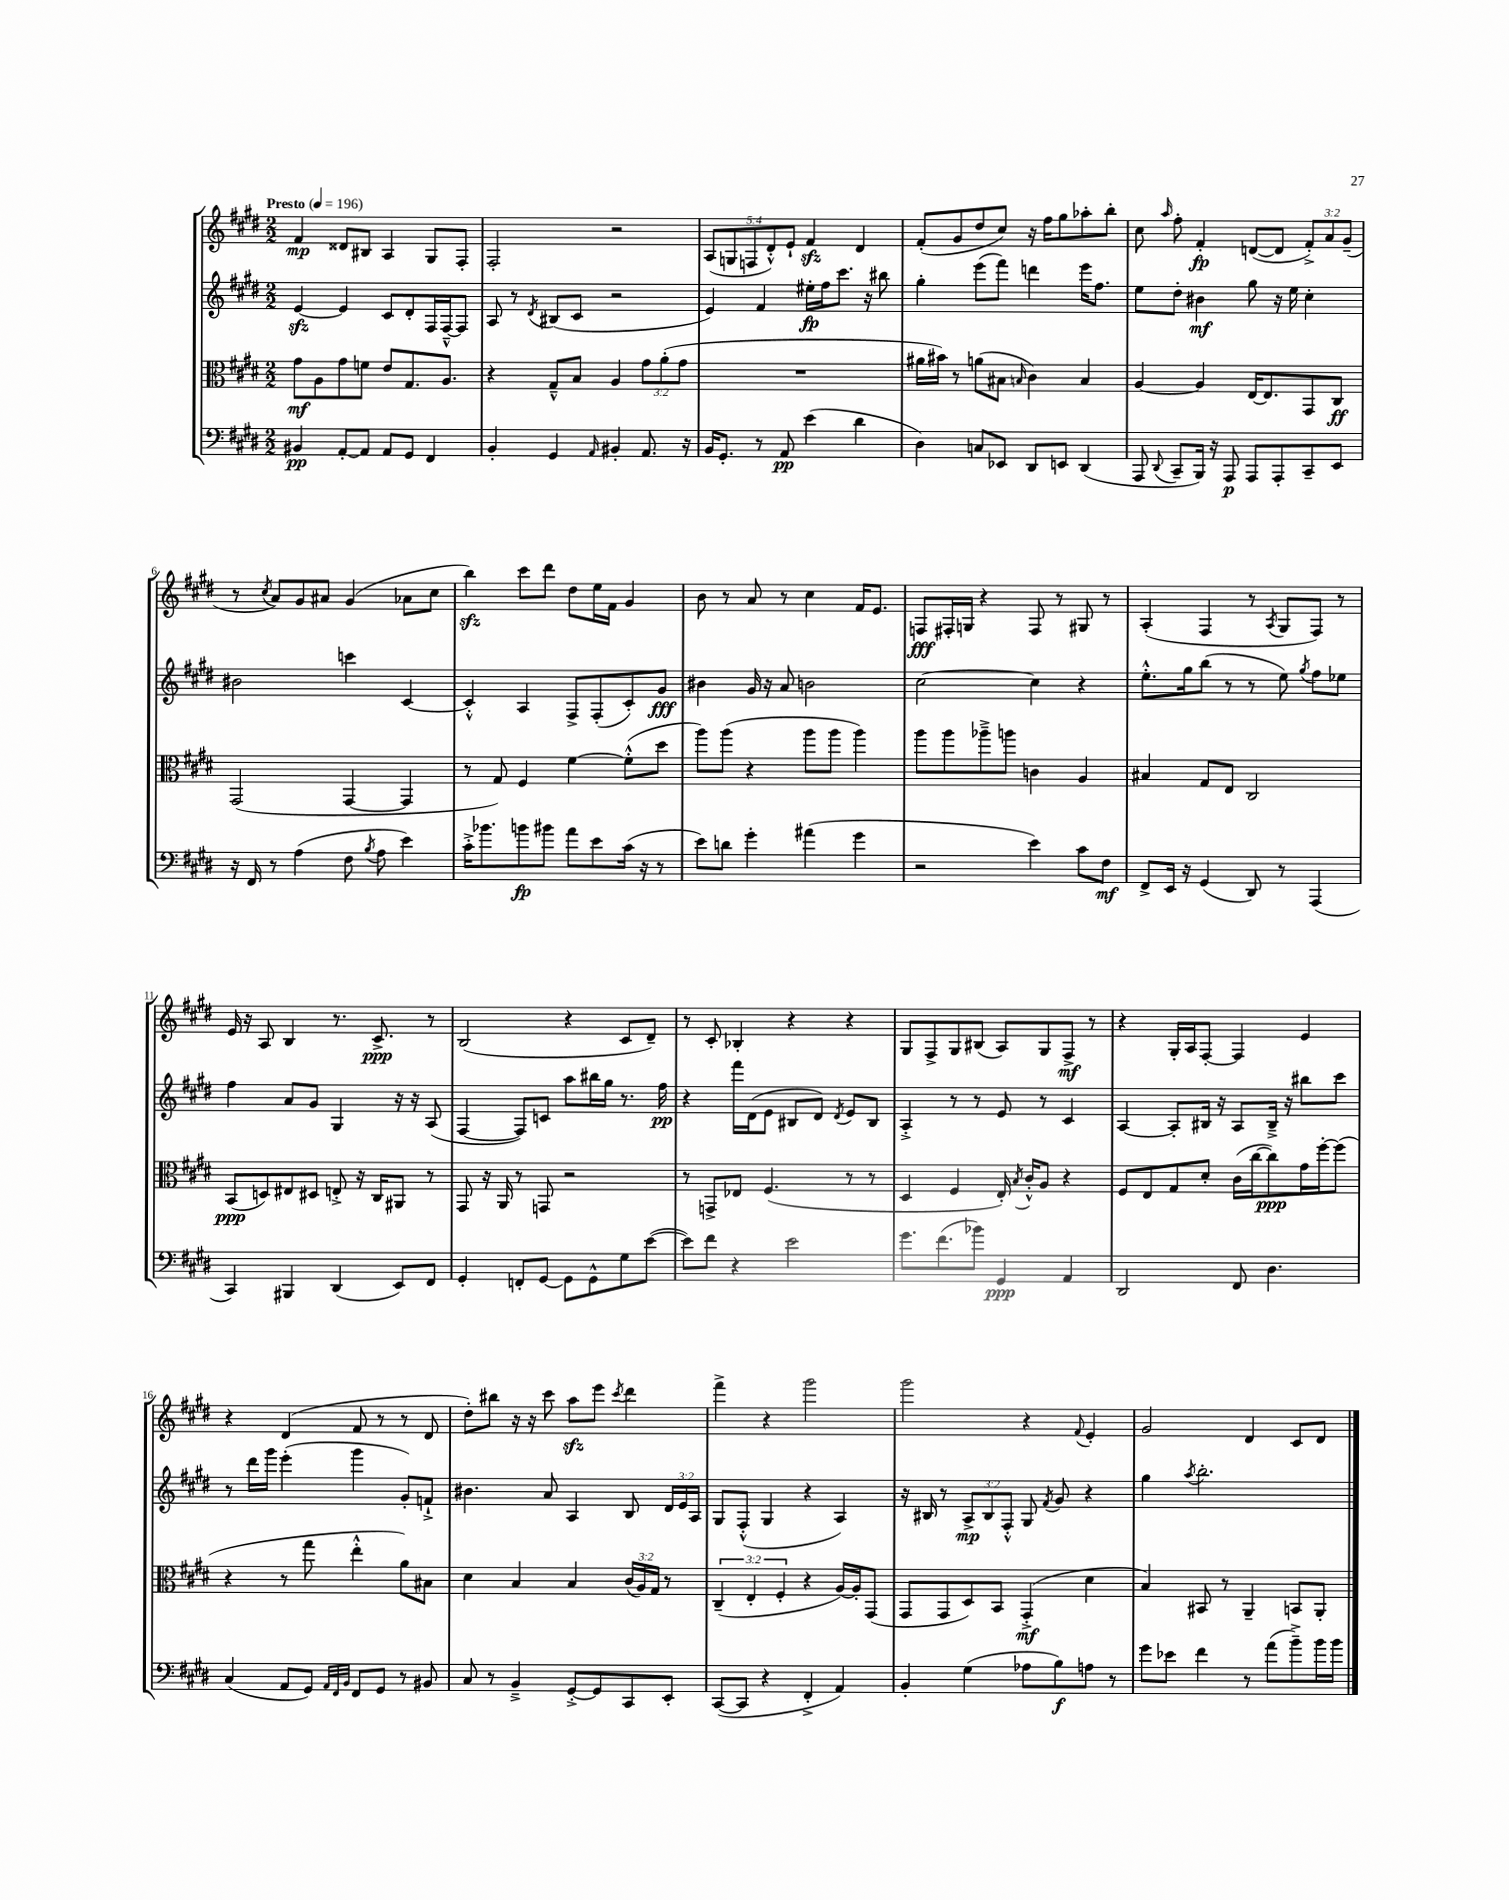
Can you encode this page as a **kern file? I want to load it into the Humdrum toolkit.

**kern	**dynam	**kern	**dynam	**kern	**dynam	**kern	**dynam
*part4	*part4	*part3	*part3	*part2	*part2	*part1	*part1
*staff4	*staff4	*staff3	*staff3	*staff2	*staff2	*staff1	*staff1
*clefF4	*	*clefC3	*	*clefG2	*	*clefG2	*
*k[f#c#g#d#]	*	*k[f#c#g#d#]	*	*k[f#c#g#d#]	*	*k[f#c#g#d#]	*
*M2/2	*	*M2/2	*	*M2/2	*	*M2/2	*
*MM196	*	*MM196	*	*MM196	*	*MM196	*
=1	=1	=1	=1	=1	=1	=1	=1
!	!	!	!	!	!	!LO:TX:a:B:t=Presto	!
4BB#X/	pp	8g#\L	mf	[4ezz/	.	4f#/	mp
.	.	8A\	.	.	.	.	.
[8AA'/L	.	8g#\	.	4e/]	.	8d##X/L	.
8AA/J]	.	8fn\J	.	.	.	8B#X/J	.
8AA/L	.	8e/L	.	8c#/L	.	4A/	.
8GG#/J	.	8.G#/	.	8d#'/	.	.	.
4FF#/	.	.	.	16F#/L	.	8G#/L	.
.	.	8.A/J	.	[16F#~^^/J	.	.	.
.	.	.	.	8F#/J]	.	8F#'/J	.
=2	=2	=2	=2	=2	=2	=2	=2
4BB'/	.	4r	.	8A/	.	2F#'/	.
.	.	.	.	8r	.	.	.
.	.	.	.	8qd#/	.	.	.
4GG#/	.	8G#~^^/L	.	(8B#X/L	.	.	.
.	.	8B/J	.	8c#/J	.	.	.
16qqAA/	.	.	.	.	.	.	.
4BB#X'/	.	4A/	.	2r	.	2r	.
8.AA/	.	12g#\L	.	.	.	.	.
.	.	(12a'\	.	.	.	.	.
.	.	12g#\J	.	.	.	.	.
16r	.	.	.	.	.	.	.
=3	=3	=3	=3	=3	=3	=3	=3
16BB/KL	.	1r	.	4e/)	.	(10A/L	.
8.GG#'/J	.	.	.	.	.	.	.
.	.	.	.	.	.	10Gn/	.
.	.	.	.	.	.	10Fn/	.
8r	.	.	.	4f#/	.	.	.
.	.	.	.	.	.	10d#'^^/)	.
8AA/	pp	.	.	.	.	.	.
.	.	.	.	.	.	10e`/J	.
(4e\	.	.	.	16ee#X'\LL	fp	4f#zz/	.
.	.	.	.	16ff#\J	.	.	.
.	.	.	.	8.ccc#\J	.	.	.
4d#\	.	.	.	.	.	4d#/	.
.	.	.	.	16r	.	.	.
.	.	.	.	8bb#X\	.	.	.
=4	=4	=4	=4	=4	=4	=4	=4
4D#\)	.	16a#X\LL	.	4gg#'\	.	(8f#'/L	.
.	.	16b#X\JJ)	.	.	.	.	.
.	.	8r	.	.	.	8g#/	.
8Cn/L	.	(8an\L	.	(8eee\L	.	8dd#/	.
8EE-X/J	.	8B#X\J	.	8fff#\J)	.	8cc#/J)	.
.	.	16qqBn/	.	.	.	.	.
8DD#/L	.	4c#\)	.	4dddn\	.	16r	.
.	.	.	.	.	.	16ff#\KL	.
8EEn/J	.	.	.	.	.	8gg#\	.
(4DD#/	.	4B/	.	16eee\KL	.	8aa-X'\	.
.	.	.	.	8.ff#\J	.	.	.
.	.	.	.	.	.	8bb'\J	.
=5	=5	=5	=5	=5	=5	=5	=5
8AAA/	.	[4A/	.	8ee\L	.	8cc#\	.
8qqDD#/	.	.	.	.	.	16qqaa/	.
8CC#~/L	.	.	.	8dd#'\J	.	8ff#'\	.
16BBB/Jk)	.	4A/]	.	4b#X\	mf	4f#'/	fp
16r	.	.	.	.	.	.	.
8AAA/	p	.	.	.	.	.	.
8AAA/L	.	[16E/KL	.	8gg#\	.	([8dn/L	.
.	.	8.E/]	.	.	.	.	.
8AAA'/	.	.	.	16r	.	8d/J]	.
.	.	.	.	16ee\	.	.	.
8CC#~/	.	8GG#/	.	4cc#'\	.	12f#'^/L)	.
.	.	.	.	.	.	12a/	.
8EE/J	.	8C#/J	ff	.	.	.	.
.	.	.	.	.	.	(12g#~/J	.
!!LO:LB:g=z
=6	=6	=6	=6	=6	=6	=6	=6
16r	.	(2GG#/	.	2b#X\	.	8r	.
16FF#/	.	.	.	.	.	.	.
.	.	.	.	.	.	8qcc#/	.
8r	.	.	.	.	.	8a/L)	.
(4A\	.	.	.	.	.	8g#/	.
.	.	.	.	.	.	8a#X/J	.
8F#\	.	[4GG#/	.	4cccn\	.	(4g#/	.
8qB/	.	.	.	.	.	.	.
8A\	.	.	.	.	.	.	.
4e\)	.	4GG#/]	.	[4c#/	.	8a-X\L	.
.	.	.	.	.	.	8cc#\J	.
=7	=7	=7	=7	=7	=7	=7	=7
16c#'^\KL	.	8r	.	4c#'^^/]	.	4bbzz\)	.
8.b-X\	.	.	.	.	.	.	.
.	.	8G#/)	.	.	.	.	.
8bn\	fp	4F#/	.	4A/	.	8ccc#\L	.
8b#X\J	.	.	.	.	.	8ddd#\J	.
8a\L	.	[4f#\	.	8F#^/L	.	8dd#\L	.
8e\	.	.	.	(8F#'/	.	16ee\L	.
.	.	.	.	.	.	16f#\JJ	.
(16c#\Jk	.	(8f#'^^\L]	.	8c#'/)	.	4g#/	.
16r	.	.	.	.	.	.	.
8r	.	8dd#\J	.	8g#/J	fff	.	.
=8	=8	=8	=8	=8	=8	=8	=8
8e\L)	.	8aa\L)	.	4b#X\	.	8b\	.
8dn\J	.	(8aa\J	.	.	.	8r	.
4g#'\	.	4r	.	16g#/	.	8a/	.
.	.	.	.	16r	.	.	.
.	.	.	.	8a/	.	8r	.
(4a#X\	.	8aa\L	.	2bn\	.	4cc#\	.
.	.	8aa\J	.	.	.	.	.
4g#\	.	4aa\)	.	.	.	16f#/KL	.
.	.	.	.	.	.	8.e/J	.
=9	=9	=9	=9	=9	=9	=9	=9
2r	.	8aa\L	.	[2cc#\	.	8Fn/L	fff
.	.	8aa\	.	.	.	16F#X'/L	.
.	.	.	.	.	.	16Gn/JJ	.
.	.	8aa-X~^\	.	.	.	4r	.
.	.	8aan\J	.	.	.	.	.
4e\)	.	4cn\	.	4cc#\]	.	8F#/	.
.	.	.	.	.	.	8r	.
8c#\L	.	4A/	.	4r	.	8G#X/	.
8F#\J	mf	.	.	.	.	8r	.
=10	=10	=10	=10	=10	=10	=10	=10
8FF#^/L	.	4B#X/	.	8.ee'^^\L	.	(4A'/	.
16EE/Jk	.	.	.	.	.	.	.
16r	.	.	.	16gg#\k	.	.	.
(4GG#/	.	8G#/L	.	(8bb\J	.	4F#/	.
.	.	8E/J	.	8r	.	.	.
8DD#/)	.	2C#/	.	8r	.	8r	.
.	.	.	.	.	.	8qA/	.
8r	.	.	.	8ee\)	.	8G#/L	.
.	.	.	.	8qgg#/	.	.	.
(4AAA/	.	.	.	8ff#\L	.	8F#/J)	.
.	.	.	.	8ee-X\J	.	8r	.
!!LO:LB:g=z
=11	=11	=11	=11	=11	=11	=11	=11
4CC#/)	.	(8BB/L	ppp	4ff#\	.	16e/	.
.	.	.	.	.	.	16r	.
.	.	8Dn/)	.	.	.	8A/	.
4BBB#X/	.	8E#X/	.	8a/L	.	4B/	.
.	.	8D#X/J	.	8g#/J	.	.	.
(4DD#/	.	8En'^/	.	4G#/	.	8.r	.
.	.	16r	.	.	.	.	.
.	.	16C#/KL	.	.	.	8.c#^/	ppp
8EE/L)	.	8AA#X/J	.	16r	.	.	.
.	.	.	.	16r	.	.	.
8FF#/J	.	8r	.	(8A/	.	8r	.
=12	=12	=12	=12	=12	=12	=12	=12
4GG#'/	.	8GG#/	.	[4F#/	.	(2B/	.
.	.	16r	.	.	.	.	.
.	.	16AA/	.	.	.	.	.
8FFn'/L	.	8r	.	8F#/L])	.	.	.
[8GG#/J	.	8GGn/	.	8cn/J	.	.	.
8GG#\L]	.	2r	.	8aa\L	.	4r	.
8GG#^^\	.	.	.	16bb#X\L	.	.	.
.	.	.	.	16gg#\JJ	.	.	.
8G#\	.	.	.	8.r	.	8c#/L	.
([8e\J	.	.	.	.	.	8d#~/J)	.
.	.	.	.	16ff#\	pp	.	.
=13	=13	=13	=13	=13	=13	=13	=13
8e\L])	.	8r	.	4r	.	8r	.
8f#\J	.	8GGn^/L	.	.	.	8c#'/	.
4r	.	8E-X/J	.	16fff#\LL	.	4B-X'/	.
.	.	.	.	(16d#\J	.	.	.
.	.	(4.F#/	.	8e\J	.	.	.
2e\	.	.	.	8B#X/L	.	4r	.
.	.	.	.	8d#/J)	.	.	.
.	.	.	.	8qd#/	.	.	.
.	.	8r	.	8e/L	.	4r	.
.	.	8r	.	8B#/J	.	.	.
=14	=14	=14	=14	=14	=14	=14	=14
8.g#\L	.	4D#/	.	4A'^/	.	8G#/L	.
.	.	.	.	.	.	8F#^/	.
(8.f#\	.	.	.	.	.	.	.
.	.	4F#/	.	8r	.	8G#/	.
8b-X\J)	.	.	.	8r	.	(8B#X/J	.
4GG#/	ppp	16E'/)	.	8e/	.	8A/L)	.
.	.	8qB/	.	.	.	.	.
.	.	16c#'^^/KL	.	.	.	.	.
.	.	8A/J	.	8r	.	8G#/	.
4AA/	.	4r	.	4c#/	.	8F#^/J	mf
.	.	.	.	.	.	8r	.
=15	=15	=15	=15	=15	=15	=15	=15
2DD#/	.	8F#/L	.	[4A/	.	4r	.
.	.	8E/	.	.	.	.	.
.	.	8G#/	.	8A'/L]	.	16G#'/LL	.
.	.	.	.	.	.	16A/J	.
.	.	8d#'/J	.	16B#X/Jk	.	[8F#'/J	.
.	.	.	.	16r	.	.	.
8FF#/	.	(16c#\LL	.	8A/L	.	4F#/]	.
.	.	[16cc#\J	.	.	.	.	.
4.D#\	.	8cc#\])	ppp	16B#~^/Jk	.	.	.
.	.	.	.	16r	.	.	.
.	.	16g#\L	.	8bb#X\L	.	4e/	.
.	.	[16ff#'\J	.	.	.	.	.
.	.	(8ff#\J]	.	8ccc#\J	.	.	.
!!LO:LB:g=z
=16	=16	=16	=16	=16	=16	=16	=16
(4C#/	.	4r	.	8r	.	4r	.
.	.	.	.	16ddd#\LL	.	.	.
.	.	.	.	16ggg#\JJ	.	.	.
8AA/L	.	8r	.	(4eee'\	.	(4d#/	.
8GG#/J)	.	8gg#\	.	.	.	.	.
32qqAA/LLL	.	.	.	.	.	.	.
32qqFF#/	.	.	.	.	.	.	.
32qqBB/JJJ	.	.	.	.	.	.	.
8FF#/L	.	4ee'^^\	.	4ggg#\	.	8f#/	.
8GG#/J	.	.	.	.	.	8r	.
8r	.	8a\L)	.	8g#'/L)	.	8r	.
8BB#X/	.	8B#X\J	.	8fn`^/J	.	8d#/	.
=17	=17	=17	=17	=17	=17	=17	=17
8C#/	.	4d#\	.	4.b#X\	.	8dd#'\L)	.
8r	.	.	.	.	.	8bb#X\J	.
4BB~^/	.	4B/	.	.	.	16r	.
.	.	.	.	.	.	16r	.
.	.	.	.	8a/	.	8ccc#\	.
[8GG#'^/L	.	4B/	.	4A/	.	8aazz\L	.
8GG#/]	.	.	.	.	.	8eee\J	.
.	.	.	.	.	.	8qccc#/	.
8CC#/	.	(24c#/LL	.	8B/	.	4ddd#\	.
.	.	24A/)	.	.	.	.	.
.	.	24G#/JJ	.	.	.	.	.
8EE'/J	.	8r	.	24d#/LL	.	.	.
.	.	.	.	24e/	.	.	.
.	.	.	.	24A/JJ	.	.	.
=18	=18	=18	=18	=18	=18	=18	=18
([8CC#/L	.	(6C#~/	.	8G#/L	.	4fff#^\	.
8CC#/J]	.	.	.	(8F#'^^/J	.	.	.
.	.	6E'/	.	.	.	.	.
4r	.	.	.	4G#/	.	4r	.
.	.	6F#'/	.	.	.	.	.
4FF#'^/	.	4r	.	4r	.	2ggg#\	.
4AA/)	.	[16A/LL)	.	4A/)	.	.	.
.	.	16A'/J]	.	.	.	.	.
.	.	(8GG#/J	.	.	.	.	.
=19	=19	=19	=19	=19	=19	=19	=19
4BB'/	.	8GG#/L	.	16r	.	2ggg#\	.
.	.	.	.	16B#X/	.	.	.
.	.	8GG#/	.	8r	.	.	.
(4G#\	.	8D#/)	.	12A^/L	mp	.	.
.	.	.	.	12B#/	.	.	.
.	.	8BB/J	.	.	.	.	.
.	.	.	.	12F#'^^/J	.	.	.
8A-X\L	.	(4GG#'^/	mf	8G#/	.	4r	.
.	.	.	.	8qf#/	.	.	.
8B\)	f	.	.	8g#/	.	.	.
.	.	.	.	.	.	8qqf#/	.
8An\J	.	4d#\	.	4r	.	4e'/	.
8r	.	.	.	.	.	.	.
=20	=20	=20	=20	=20	=20	=20	=20
8g#\L	.	4B/)	.	4gg#\	.	2g#/	.
8e-X\J	.	.	.	.	.	.	.
.	.	.	.	8qaa/	.	.	.
4f#\	.	8BB#X/	.	2.bb'\	.	.	.
.	.	8r	.	.	.	.	.
8r	.	4AA~/	.	.	.	4d#/	.
(8a\L	.	.	.	.	.	.	.
8b~^\)	.	8BBn/L	.	.	.	8c#/L	.
16b\L	.	8AA'/J	.	.	.	8d#/J	.
16b\JJ	.	.	.	.	.	.	.
==	==	==	==	==	==	==	==
*-	*-	*-	*-	*-	*-	*-	*-
